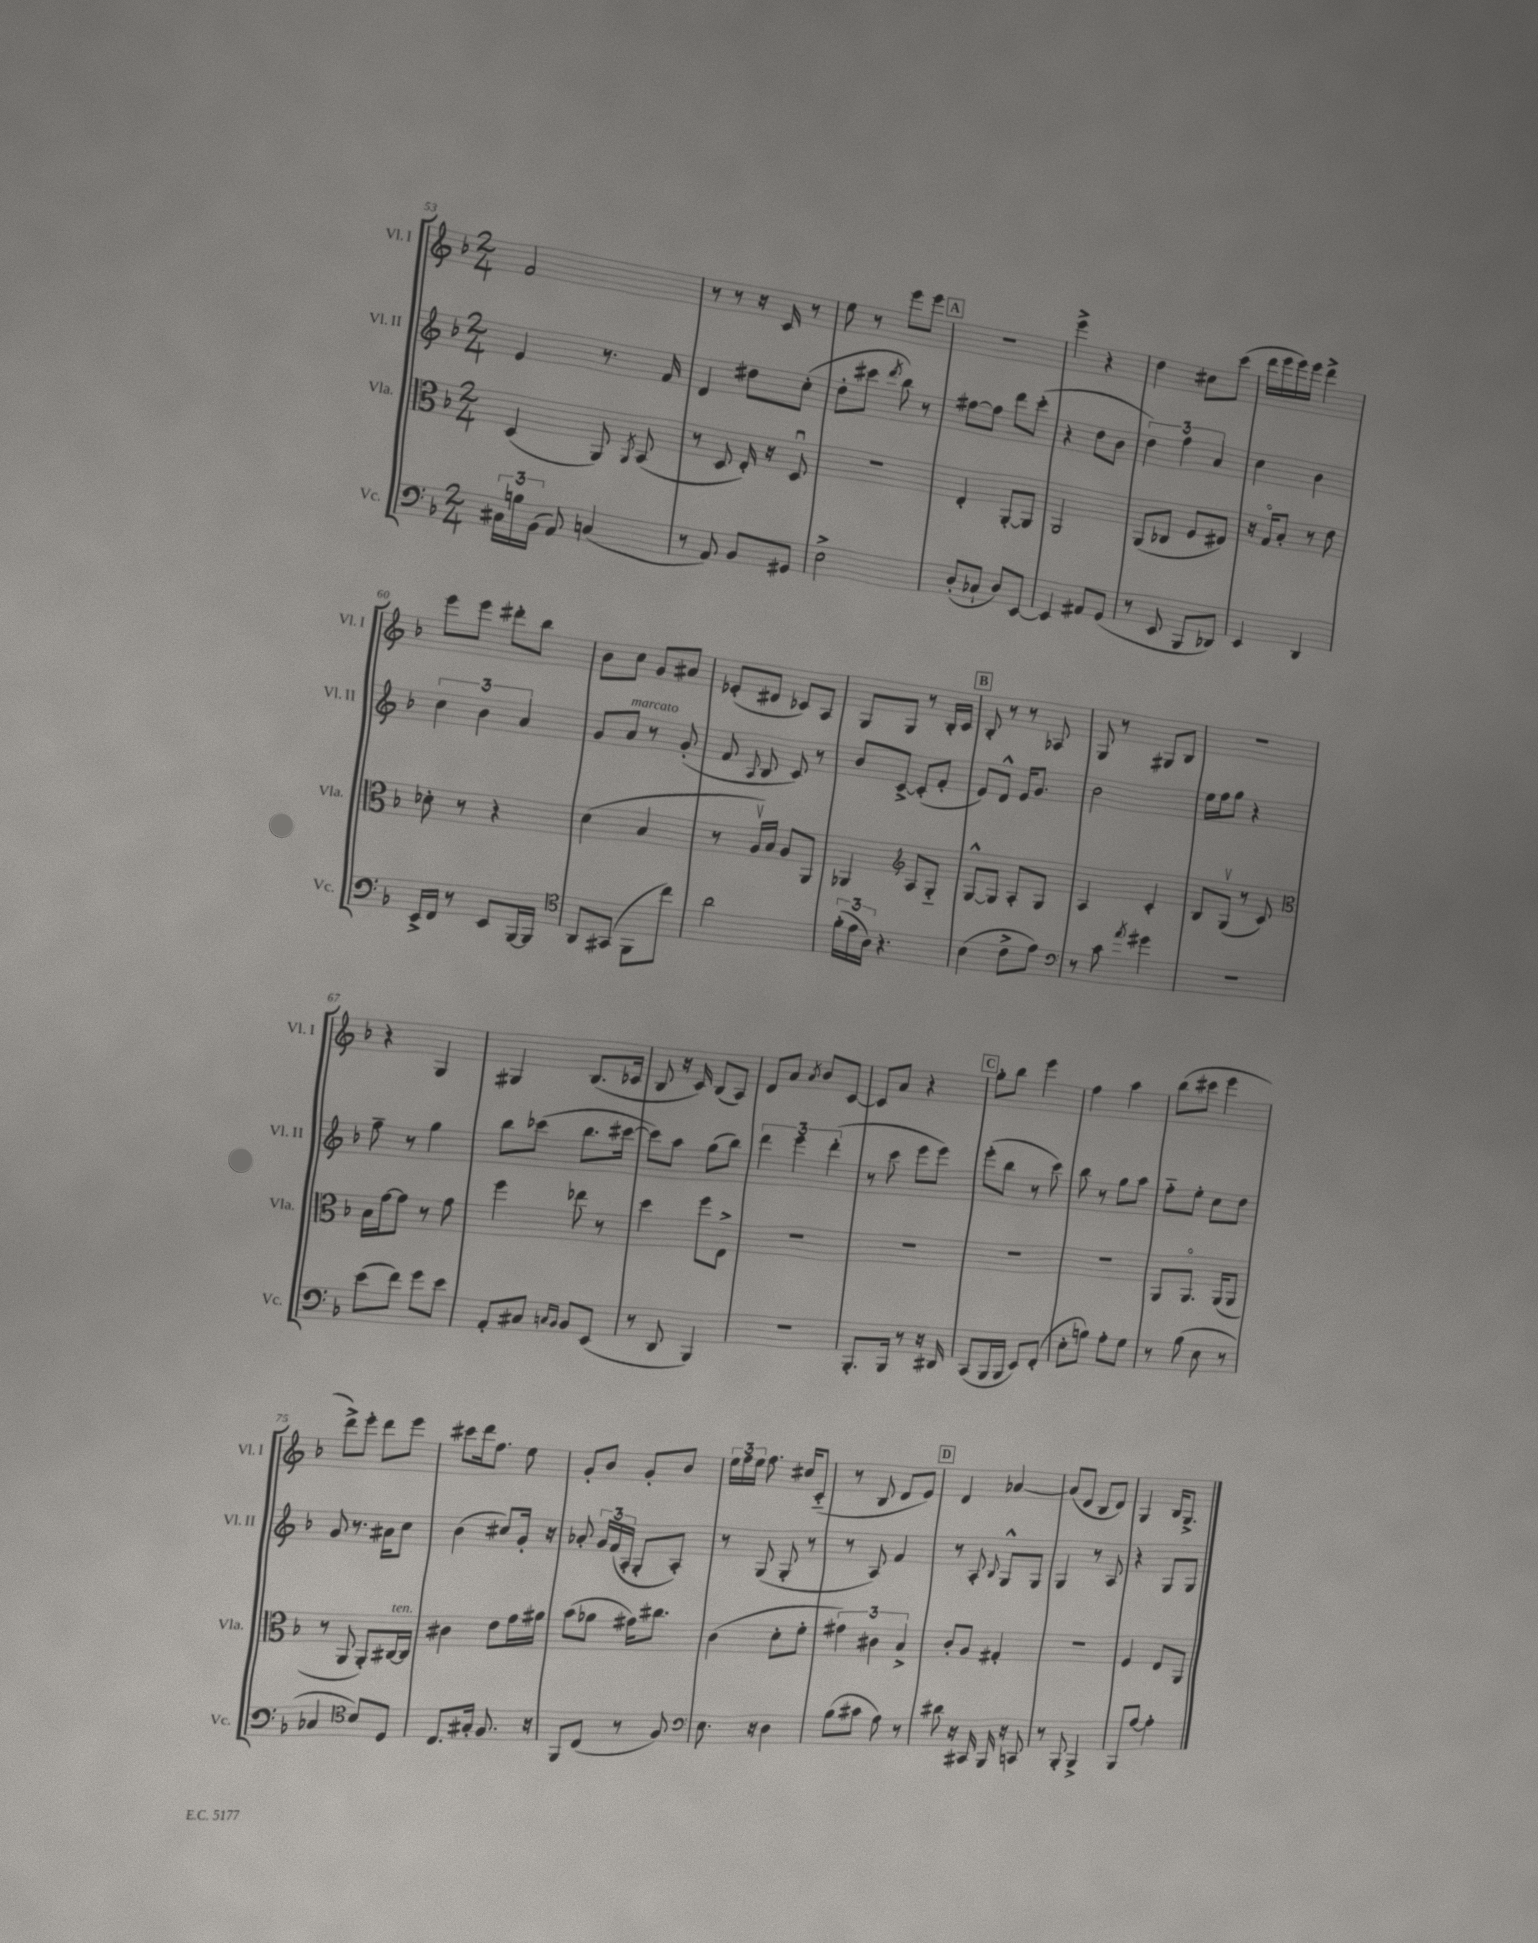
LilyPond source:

<<
\new StaffGroup <<
\new Staff = "s0" \with { instrumentName = "Vl. I" shortInstrumentName = "Vl. I" } {
    \clef treble \key f \major \numericTimeSignature \time 2/4
    \autoBeamOff f'2 |
    r8 r8 r16 c'16 r8 |
    e''8 r8 e'''8[ e'''8] |
    \mark \markup { \box "A" } R2 |
    e'''4-> r4 |
    d''4 cis''8[ c'''8]( |
    d'''16[ e'''16 e'''16) e'''16] d'''4-> |
    e'''8[ e'''8] dis'''8[-. bes''8] |
    bes'8[ c''8] g'8[ ais'8] |
    ees'8[-.( dis'8] ces'8[) a8] |
    g8[ g8] r8 bes16[-. c'16] |
    \mark \markup { \box "B" } bes8-. r8 r8 aes8 |
    g8 r8 gis8[ bes8] |
    R2 |
    r4 g4 |
    gis4 bes8.[( ces'16] |
    bes8 r16 c'16) bes8[( a8]) |
    d'8[ a'8] \acciaccatura { a'8 } bes'8[ c'8]~ |
    c'8[ a'8] r4 |
    \mark \markup { \box "C" } g''8[-. bes''8] e'''4 |
    f''4 a''4 |
    bes''8[( cis'''8] e'''4 |
    d'''8[->) e'''8]-. d'''8[ e'''8] |
    cis'''8[ d'''16 f''8.] e''8 |
    g'8[-. bes'8] g'8[-. bes'8] |
    \tuplet 3/2 { e''16[ f''16 e''16] } f''8. cis''16[ c'8]-_( |
    r8 bes8 d'8[ e'8]) |
    \mark \markup { \box "D" } d'4 aes'4~ |
    aes'8[( d'8] bes8[ d'8]) |
    g4 bes16[ g8.]-> \bar "|." |
}
\new Staff = "s1" \with { instrumentName = "Vl. II" shortInstrumentName = "Vl. II" } {
    \clef treble \key f \major \numericTimeSignature \time 2/4
    \autoBeamOff e'4 r8. f'16 |
    d'4 dis''8[ c''8]-.( |
    d''8[-. cis'''8] \acciaccatura { d'''8 } bes''8) r8 |
    \mark \markup { \box "A" } fis''8[~ fis''8] d'''8[ c'''8]-.( |
    r4 d''8[ bes'8] |
    \tuplet 3/2 { d''4) f''4 a'4 } |
    c''4 bes'4 |
    \tuplet 3/2 { c''4 bes'4 a'4 } |
    g'8[ a'8]^\markup { \italic "marcato" } r8 g'8-.( |
    f'8 \appoggiatura { a8 } bes8 c'8) r8 |
    bes'8[ c'8]~-> c'8[-.( f'8]-. |
    \mark \markup { \box "B" } e'8[) d'8]-^ e'16[ g'8.] |
    bes'2 |
    e''16[ f''16 g''8] r4 |
    f''8-- r8 g''4 |
    bes''8[ ces'''8]( bes''8.[ cis'''16]~ |
    cis'''8[) a''8] g''8[( bes''8]) |
    \tuplet 3/2 { d'''4 e'''4 d'''4-.( } |
    r8 c'''8 e'''8[ e'''8]) |
    \mark \markup { \box "C" } e'''8[-.( bes''8] r8 c'''8) |
    bes''8 r8 g''8[ a''8] |
    f''8[-_ e''8]-. c''8[ d''8] |
    g'8 r8. ais'16[ c''8] |
    bes'4( cis''8[) g'16]-. r16 |
    aes'8-. \tuplet 3/2 { g'16[ f'16( a16]-. } g8[-. a8]-.) |
    r8 g8( g8-. r8 |
    r8 a8) f'4 |
    \mark \markup { \box "D" } r8 a8-. \appoggiatura { bes8 } g8[-^ g8] |
    g4 r8 a8 |
    r4 g8[ g8] \bar "|." |
}
\new Staff = "s2" \with { instrumentName = "Vla." shortInstrumentName = "Vla." } {
    \clef alto \key f \major \numericTimeSignature \time 2/4
    \autoBeamOff d4( a,8) \acciaccatura { a,8 } bes,8( |
    r8 d8 e16-.) r16 d8\downbow |
    R2 |
    \mark \markup { \box "A" } e4-. a,8[~-. a,8] |
    a,2 |
    a,8[( ces8] f8[ eis8]) |
    r16 g16[\flageolet bes8]-. r8 e'8 |
    des'8-. r8 r4 |
    d'4( bes4 |
    r8 a16[\upbow) bes16] a8[ a,8] |
    aes,4 \clef treble a8[ g8]-_ |
    \mark \markup { \box "B" } g8[~-^ g8] a8[-. g8] |
    a4 c'4-. |
    bes8[ g8]\upbow( r8 c'8) |
    \clef alto bes16[ g'16~ g'8] r8 g'8 |
    f''4 ees''8 r8 |
    d''4 f''8[ e8]-> |
    R2 |
    R2 |
    \mark \markup { \box "C" } R2 |
    R2 |
    a,8[ a,8.]\flageolet a,16[( a,8] |
    r8 a,8 a,8[-.) cis16~^\markup { \italic "ten." } cis16] |
    cis'4 e'8[ g'16 ais'16] |
    bes'8[( aes'8] gis'16[) cis''8.] |
    c'4( d'8[-. f'8]-. |
    \tuplet 3/2 { gis'4) cis'4 bes4-> } |
    \mark \markup { \box "D" } c'8[-. a8] gis4-. |
    r2 |
    f4 e8[ a,8] \bar "|." |
}
\new Staff = "s3" \with { instrumentName = "Vc." shortInstrumentName = "Vc." } {
    \clef bass \key f \major \numericTimeSignature \time 2/4
    \autoBeamOff \tuplet 3/2 { cis16[ b16 bes,16]( } a,8) c4( |
    r8 a,8) bes,8[ gis,8] |
    e2-> |
    \mark \markup { \box "A" } d8[-.( ces8]-! d8[) e,8]~ |
    e,4 ais,8[ g,8]( |
    r8 e,8 bes,,8[ des,8]) |
    e,4 d,4 |
    e,16[-> f,16] r8 e,8[ bes,,16~ bes,,16] |
    \clef tenor a,8[ gis,8]( f,8[ c''8]) |
    a'2 |
    \tuplet 3/2 { f'16[-.( e'16 a16]) } r4. |
    \mark \markup { \box "B" } bes4( c'8[-> e'8]) |
    \clef bass r8 c'8 \acciaccatura { a'8 } gis'4 |
    R2 |
    e'8[( f'8]) g'8[ e'8] |
    a,8[-. cis8] \grace { c16[ bes,16] } bes,8[ e,8]( |
    r8 d,8 bes,,4) |
    R2 |
    bes,,8.[-. bes,,16] r8 r16 dis,16 |
    \mark \markup { \box "C" } c,8[( bes,,16 bes,,16] e,8[) f,8]-.( |
    e8[-. b8]) a8[-. g8] |
    r8 bes8( e8 r8 |
    ces4 \clef tenor bes8[) d8] |
    c8.[ gis16]-. f8. r16 |
    f,8[ c8]( r8 f8) |
    \clef bass e8. r16 d4 |
    bes8[( cis'8] a8) r8 |
    \mark \markup { \box "D" } dis'8 r16 cis,16 bes,,16 r16 c,8 |
    r8 bes,,8-. bes,,4-> |
    bes,,8[ a8]~ a4-. \bar "|." |
}
>>
>>
\layout { \context { \Score currentBarNumber = #53 } }
